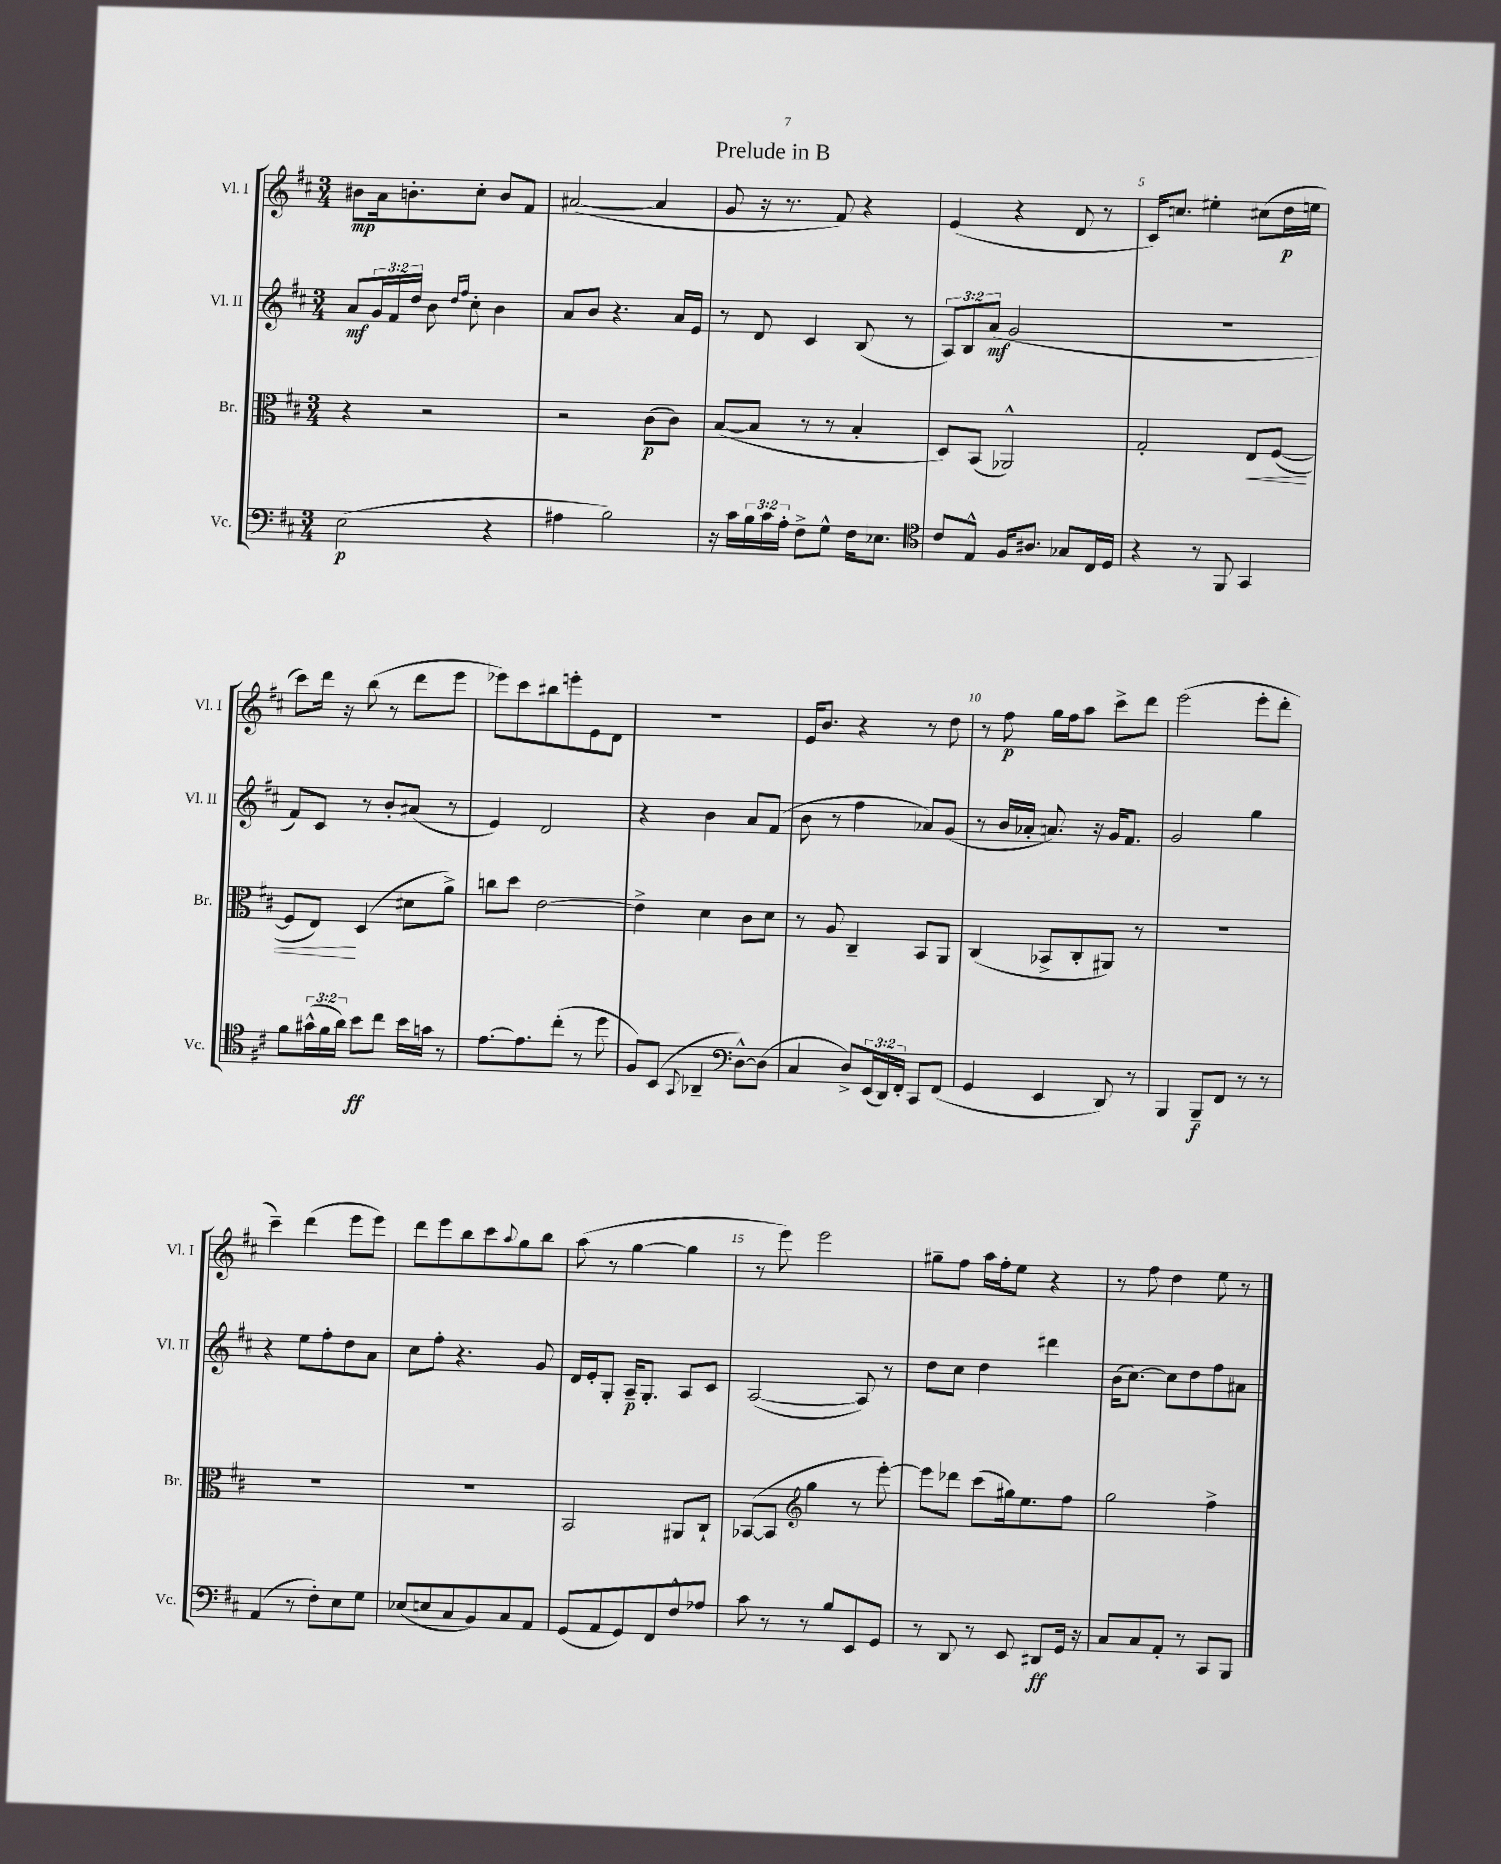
\header { title = "Prelude in B" }
<<
\new StaffGroup <<
\new Staff = "s0" \with { instrumentName = "Vl. I" shortInstrumentName = "Vl. I" } {
    \clef treble \key d \major \numericTimeSignature \time 3/4
    bis'8\mp a'16 b'8.-. cis''8-. b'8 fis'8 |
    ais'2~( ais'4 |
    g'8 r16 r8. fis'8) r4 |
    e'4( r4 d'8 r8 |
    cis'16) c''8. eis''4-. cis''8( d''16\p e''16 |
    cis'''8) d'''16 r16 b''8( r8 d'''8 e'''8 |
    ees'''8) cis'''8 bis''8 e'''8-. e'8 d'8 |
    R2. |
    e'16 b'8. r4 r8 d''8 |
    r8 fis''8\p g''16 fis''16 a''8 cis'''8-> d'''8 |
    e'''2( e'''8-. d'''8-. |
    cis'''4--) d'''4( e'''8 e'''8) |
    d'''8 e'''8 b''8 cis'''8 \appoggiatura { a''8 } g''8 b''8 |
    a''8( r8 g''4~ g''4 |
    r8 e'''8) e'''2 |
    gis''8-- fis''8 a''16 fis''16-. e''8 r4 |
    r8 fis''8 d''4 e''8 r8 \bar "|." |
}
\new Staff = "s1" \with { instrumentName = "Vl. II" shortInstrumentName = "Vl. II" } {
    \clef treble \key d \major \numericTimeSignature \time 3/4 \override Staff.TupletNumber.text = #tuplet-number::calc-fraction-text
    a'8\mf \tuplet 3/2 { g'16 fis'16 d''16 } b'8 \grace { d''16 fis''16 } cis''8-. b'4 |
    a'8 b'8 r4. a'16 e'16 |
    r8 d'8 cis'4 b8( r8 |
    \tuplet 3/2 { a8) b8 a'8\mf( } g'2 |
    R2. |
    fis'8) cis'8 r8 b'8-. ais'8( r8 |
    e'4) d'2 |
    r4 b'4 a'8 fis'8( |
    b'8 r8 fis''4 aes'8) g'8( |
    r8 b'16 aes'16-. a'8.) r16 g'16 fis'8. |
    g'2 g''4 |
    r4 e''8 fis''8-. d''8 a'8 |
    cis''8 fis''8-. r4. g'8 |
    d'16 e'16-. g8-. a16--\p g8.-. a8 cis'8 |
    a2~( a8) r8 |
    d''8 cis''8 d''4 dis'''4 |
    b'16( cis''8.~) cis''8 d''8 fis''8 ais'8 \bar "|." |
}
\new Staff = "s2" \with { instrumentName = "Br." shortInstrumentName = "Br." } {
    \clef alto \key d \major \numericTimeSignature \time 3/4
    r4 r2 |
    r2 cis'8\p( cis'8) |
    b8~( b8 r8 r8 b4-. |
    d8) b,8( aes,2-^) |
    g2-. e8\< fis8~( |
    fis8 e8\!) d4( dis'8 a'8->) |
    c''8 d''8 e'2~ |
    e'4-> d'4 cis'8 d'8 |
    r8 a8 cis4-- b,8 a,8 |
    cis4( bes,8-> cis8-. ais,8) r8 |
    R2. |
    R2. |
    R2. |
    b,2 ais,8 cis8-! |
    bes,8~( bes,8 \clef treble g''4 r8 e'''8~-.) |
    e'''8 des'''8 cis'''8( gis''16) e''8. fis''8 |
    g''2 fis''4-> \bar "|." |
}
\new Staff = "s3" \with { instrumentName = "Vc." shortInstrumentName = "Vc." } {
    \clef bass \key d \major \numericTimeSignature \time 3/4 \override Staff.TupletNumber.text = #tuplet-number::calc-fraction-text
    e2\p( r4 |
    ais4 b2) |
    r16 cis'16 \tuplet 3/2 { b16 cis'16 a16-. } fis8-> g8-^ fis16 ees8. |
    \clef tenor cis'8 e8-^ fis16 ais8. ges8 cis16 d16 |
    r4 r8 fis,8 g,4 |
    fis'8 \tuplet 3/2 { gis'16-^( fis'16 a'16) } b'8\ff cis''8 b'16 g'16 r8 |
    e'8.~ e'8. cis''8-.( r8 d''8 |
    fis8) b,8( \appoggiatura { g,8 } aes,4-- \clef bass d8~-^) d8( |
    cis4 d8->) \tuplet 3/2 { e,16( d,16) fis,16-. } cis,8 fis,8( |
    g,4 e,4 d,8) r8 |
    b,,4 b,,8--\f fis,8 r8 r8 |
    a,4( r8 fis8-.) e8 g8 |
    ees8( e8 cis8 b,8) cis8 a,8 |
    g,8( a,8 g,8) fis,8 fis8-^ aes8 |
    cis'8 r8 r8 b8 e,8 g,8 |
    r8 d,8 r8 e,8 dis,8\ff g,16 r16 |
    cis8 cis8 a,8-. r8 cis,8 b,,8 \bar "|." |
}
>>
>>
\layout { \context { \Score \override BarNumber.break-visibility = ##(#f #t #t) barNumberVisibility = #(every-nth-bar-number-visible 5) } }
